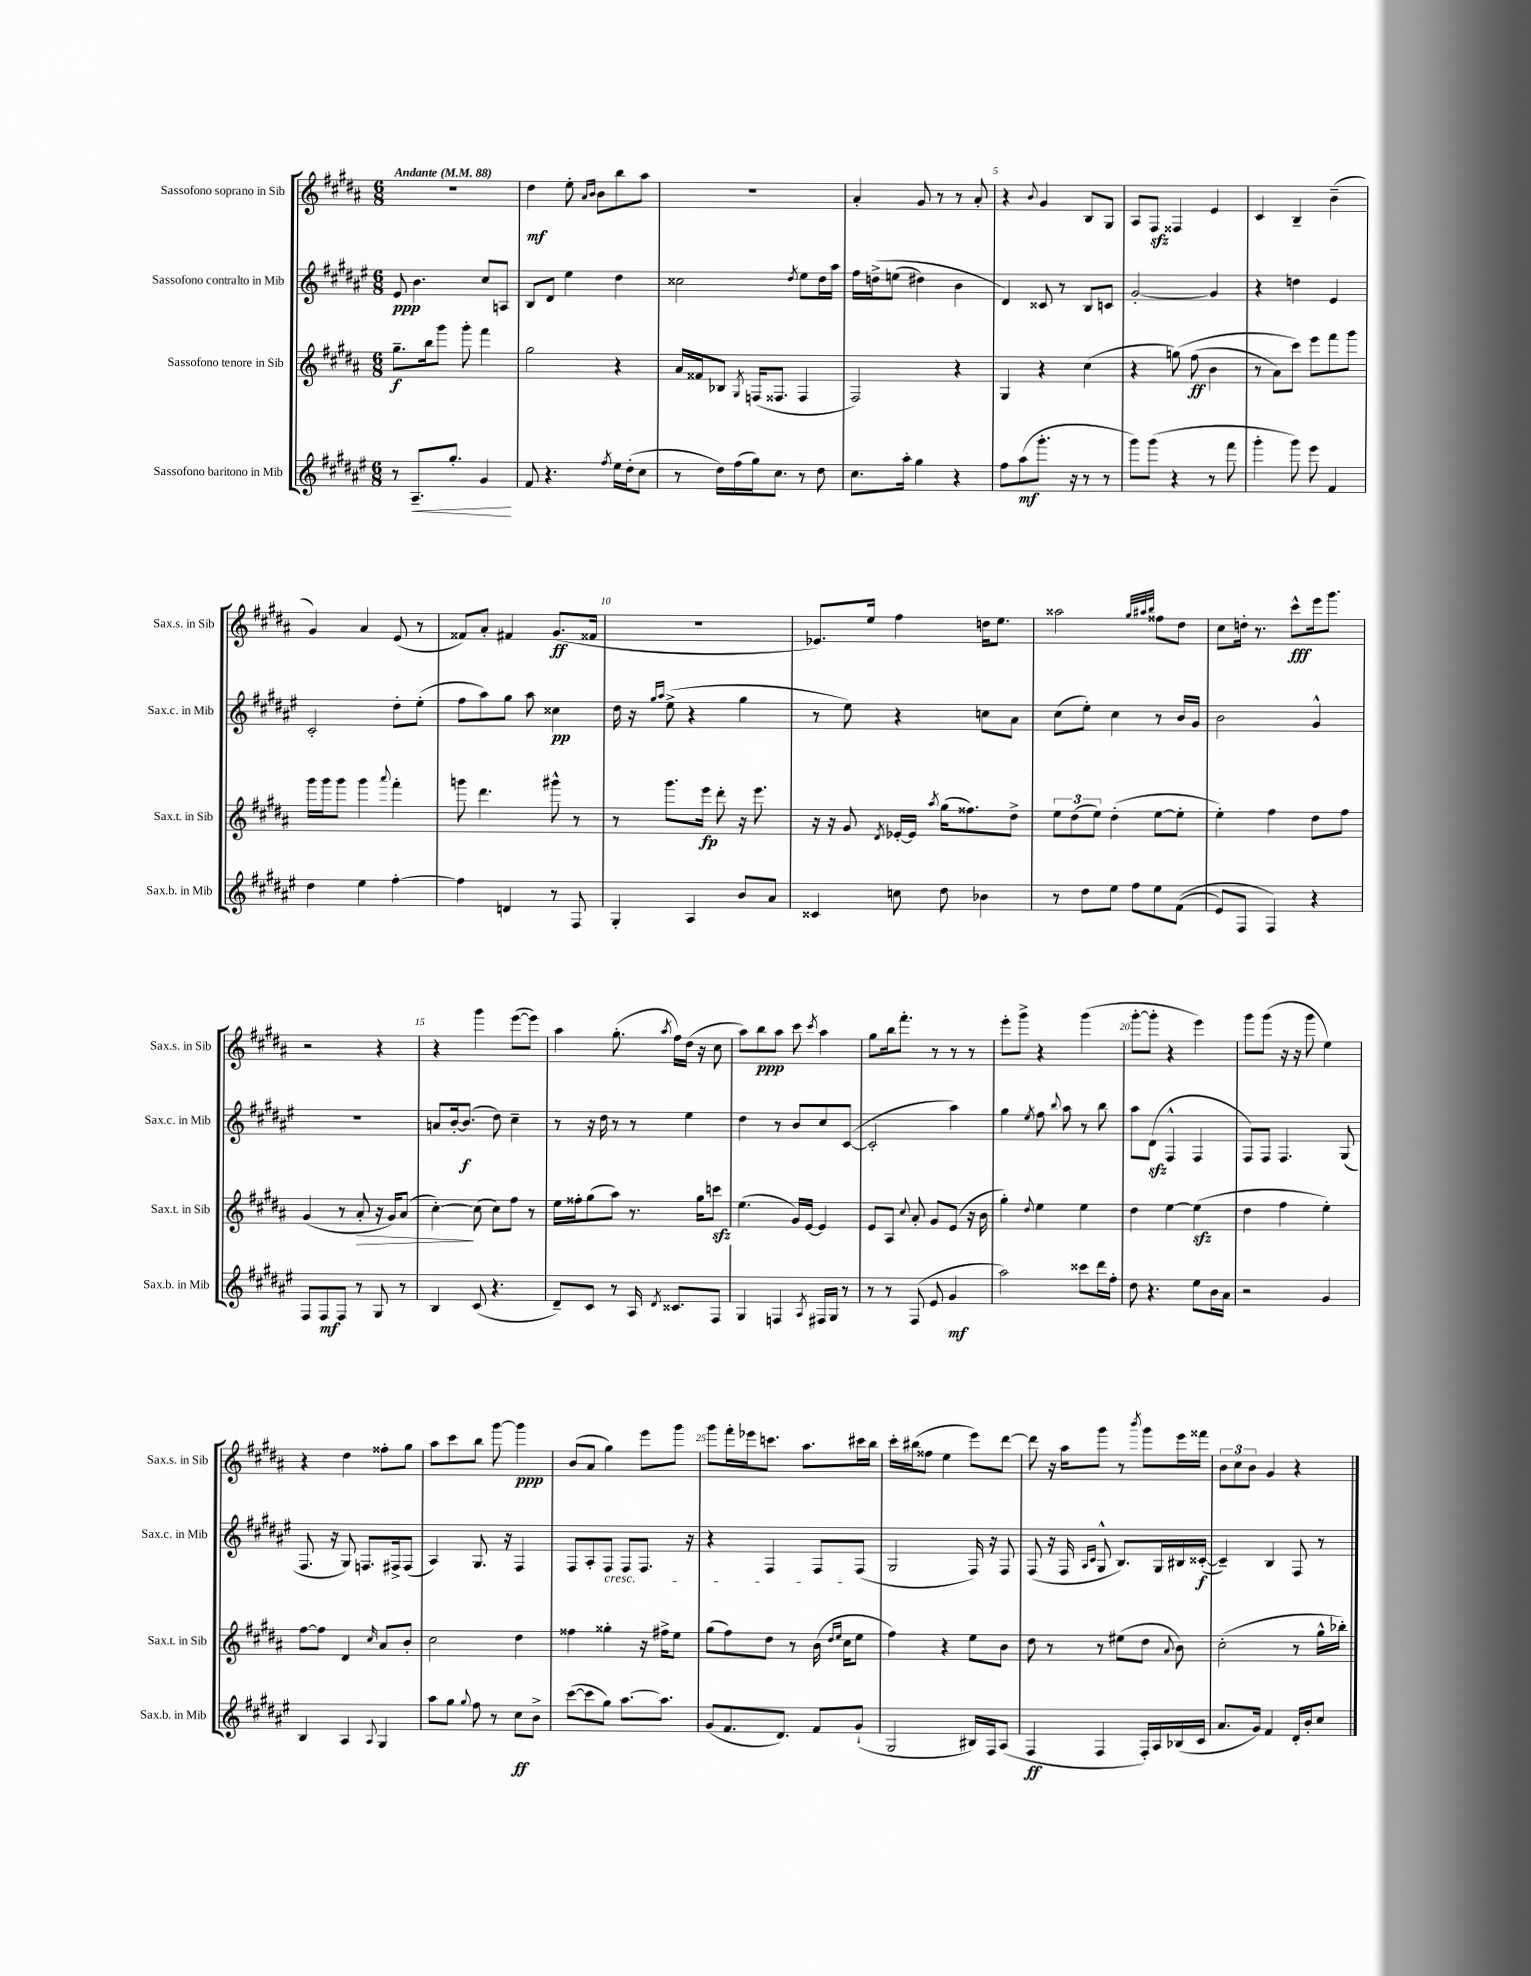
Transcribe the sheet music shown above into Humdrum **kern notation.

**kern	**kern	**kern	**kern
*staff4	*staff3	*staff2	*staff1
*clefG2	*clefG2	*clefG2	*clefG2
*k[f#c#g#d#a#e#]	*k[f#c#g#d#a#]	*k[f#c#g#d#a#e#]	*k[f#c#g#d#a#]
*M6/8	*M6/8	*M6/8	*M6/8
*MM88	*MM88	*MM88	*MM88
8r	8.gg#~\L	8e#/	2.r
8.A#~/L	.	4.b\	.
.	16bb\k	.	.
.	8ggg#\J	.	.
8.gg#'/J	.	.	.
.	8ggg#'\	.	.
4g#/	4fff#\	8cc#/L	.
.	.	8A/J	.
=	=	=	=
8f#/	2gg#\	8B/L	4dd#\
4.r	.	8d#/J	.
.	.	4ee#\	8ee'\
.	.	.	16qqa#/LL
.	.	.	16qqb/JJ
.	.	.	8b\L
8qff#/	.	.	.
16ee#\LL	4r	4dd#\	8bb\
(16dd#'\J	.	.	.
8cc#\J	.	.	8aa#\J
=	=	=	=
8r	16a#/LL	2cc##\	2.r
.	16f##/J	.	.
16dd#\LL)	8B-/J	.	.
(16ff#\	.	.	.
.	8qG#/	.	.
16gg#\J)	(16F/LK	.	.
8.cc#\J	8.F##/J	.	.
.	.	8qdd#/	.
8r	4F##/	8ee#\L	.
8dd#\	.	16dd#\L	.
.	.	16aa#\JJ	.
=	=	=	=
8.cc#\L	2F#/)	16ff#\LL	4a#'/
.	.	&(16dd^\J	.
.	.	(8ee\J	.
16aa#'\Jk	.	.	.
4gg#\	.	4dd#\)	8g#/
.	.	.	8r
4r	4r	4b\	8r
.	.	.	8a#'/
=	=	=	=
8ff#\L	4G#/	4d#/&)	4r
(8aa#\	.	.	.
.	.	.	8qqb/
8.ggg#'\J	4r	8c##/	4g#/
.	.	8r	.
16r	.	.	.
8r	(4cc#\	8B/L	8B/L
8r	.	8c/J	8G#/J
=	=	=	=
8ggg#\L)	4r	[2g#'/	8A#/L
(8ggg#\J	.	.	8F#/J
4r	&(8gg\)	.	4F##/
.	(8ff#\	.	.
8r	4b\	4g#/]	4e/
8fff#\	.	.	.
=	=	=	=
4ggg#'\	8r	4r	4c#/
.	8a#\L)	.	.
8ggg#\)	8ccc#\J&)	4dd\	4B~/
8eee#\	8eee\L	.	.
4f#/	8fff#\	4e#/	(4b~\
.	8ggg#\J	.	.
=	=	=	=
4dd#\	16ggg#\LL	2c#'/	4g#/)
.	16ggg#\J	.	.
.	8ggg#\J	.	.
4ee#\	4ggg#\	.	4a#/
.	8qqaaa#/	.	.
[4ff#'\	4fff#'\	8dd#'\L	(8e/
.	.	(8ee#'\J	8r
=	=	=	=
4ff#\]	8ggg\	8ff#\L	8f##/L)
.	4.ddd#\	8aa#\)	8a#'/J
4d/	.	8gg#\J	4f#/
.	.	8aa#\	.
8r	8ggg#^^\	4cc##\	(8.g#/L
8F#/	8r	.	.
.	.	.	16f##/Jk
=	=	=	=
4G#'/	8r	16dd#\	2.r
.	.	16r	.
.	.	16qqgg#/LL	.
.	.	16qqaa#/JJ	.
.	8.ggg#\L	(8ee#^\	.
4A#/	.	4r	.
.	16eee\Jk	.	.
.	8ddd#'\	.	.
8b/L	16r	4gg#\	.
.	8.eee\	.	.
8a#/J	.	.	.
=	=	=	=
4c##/	16r	8r	8.e-/L)
.	16r	.	.
.	8g#/	8ee#\)	.
.	.	.	16ee/Jk
.	8qd#/	.	.
8cc\	[16e-'/LL	4r	4ff#\
.	16e-/]JJ	.	.
.	8qaa#/	.	.
8dd#\	(16gg#\LK	.	.
.	8.ff##\)	.	.
4b-\	.	8cc\L	16dd\LK
.	.	.	8.ee\J
.	8dd#^\J	8a#\J	.
=	=	=	=
8r	12ee\L	(8cc#\L	2aa##\
.	(12dd#\	.	.
8dd#\L	.	8ee#'\J)	.
.	12ee\J)	.	.
8ee#\J	(4dd#'\	4cc#\	.
8ff#\L	.	.	.
.	.	.	32qqgg#/LLL
.	.	.	32qqaa#/
.	.	.	32qqbb/JJJ
8ee#\	[8ee\L	8r	8ff##\L
&((8f#\J	8ee'\]J	16b/LL	8dd#\J
.	.	16g#/JJ	.
=	=	=	=
8e#/L)	4ee'\)	2b\	8cc#\L
8F#/J	.	.	16dd'\Jk
.	.	.	8.r
4F#/&)	4ff#\	.	.
.	.	.	8ccc#^^\L
4r	8dd#\L	4g#^^/	16eee\k
.	.	.	8.ggg#\J
.	8ff#\J	.	.
=	=	=	=
8F#/L	(4g#/	2.r	2r
8F#/	.	.	.
8F#/J	8r	.	.
8r	8a#'/	.	.
8G#/	16r	.	4r
.	16g#/LK)	.	.
8r	(8a#/J	.	.
=	=	=	=
4B/	[4cc#'\)	8a/L	4r
.	.	[16b'/k	.
.	.	(8.b/]J	.
(8c#/	(8cc#\]	.	4ggg#\
4.r	8cc#\L)	8dd#\)	.
.	8ff#\J	4cc#~\	([8eee\L
.	8r	.	8eee\]J)
=	=	=	=
8d#~/L)	16ee\LL	8r	4aa#\
.	16ff##'\J	.	.
8c#/J	(8gg#\	16r	.
.	.	16dd#\	.
8r	8aa#\J)	8r	(8.gg#'\
16A#/	8.r	8r	.
8qd#/	.	.	8qaa#/
8.c##/L	.	.	16ff#\LL)
.	.	4ee#\	(16dd#\JJ
.	16gg#\LK	.	16r
8F#/J	8ccc\J	.	8cc#\
=	=	=	=
4G#/	(4.ee\	4dd#\	8aa#\L)
.	.	.	8bb\
4F/	.	8r	8aa#\J
.	16g#/LL)	8b/L	8ccc#\
.	[16e/JJ	.	.
8qA#/	.	.	8qccc#/
16F#/LL	4e/]	8cc#/	4aa#\
16G#/JJ	.	.	.
8r	.	([8c#/J	.
=	=	=	=
8r	8e/L	2c#'/]	8gg#\L
8r	8A#/J	.	16bb\k
.	.	.	8.fff#'\J
.	8qqcc#/	.	.
(8F#/	8a#'/	.	.
8e#/	8g#/L	.	8r
4g#/	(8e/J	4aa#\)	8r
.	16r	.	8r
.	16b\	.	.
=	=	=	=
2aa#\)	4gg#'\)	4gg#\	8eee'\L
.	.	.	8ggg#^\J
.	8qqdd#/	8qee#/	.
.	4ee\	8ff#\	4r
.	.	8qqbb/	.
.	.	8aa#\	.
8ccc##\L	4ee\	8r	(4ggg#\
16ddd#\L	.	8bb\	.
16ff#'\JJ	.	.	.
=	=	=	=
8dd#\	4dd#\	8aa#\L	[8ggg#'\L
4.r	.	(8d#\J	8ggg#'\]J
.	[4ee\	4F#^^/	4r
8ee#\L	(4ee\]	4F#/	4eee\)
16b\L	.	.	.
16a#\JJ	.	.	.
=	=	=	=
2r	4dd#\	8F#/L)	8ggg#\L
.	.	8F#/J	(8ggg#\J
.	4ff#\	4.F#/	16r
.	.	.	16r
.	.	.	8ggg#\
4g#/	4ee'\)	.	4ee\)
.	.	(8G#/	.
=	=	=	=
4B/	[8ff#\L	8.F#/	4r
.	8ff#\]J	.	.
.	.	16r	.
4A#/	4d#/	8G#/)	4dd#\
.	.	8.F/L	.
8qqA#/	16qqcc#/	.	.
4G#/	8a#/L	.	8ff##'\L
.	.	16F#^/k	.
.	8b'/J	(8F#/J	8gg#\J
=	=	=	=
8aa#\L	2cc#\	4A#/)	8aa#\L
8gg#\J	.	.	8ccc#\
8qqgg#/	.	.	.
8ff#\	.	8.G#/	8bb\J
8r	.	.	[8ggg#\
.	.	16r	.
8cc#\L	4dd#\	4F#/	4ggg#\]
8b^\J	.	.	.
=	=	=	=
([8ccc#\L	4ff##\	8F#/L	(8b/L
8ccc#\]	.	8A#'/	8a#/J
8gg#\J)	4gg##'\	8F#/J	4gg#\)
[8.aa#\L	.	8F#/L	.
.	16r	8.F#/J	8eee\L
8.aa#\]J	16ff#^\LK	.	.
.	8ee\J	.	8ggg#\J
.	.	16r	.
=	=	=	=
(8g#/L	(8gg#\L	4r	8ggg#\L
8.f#/	8ff#\)	.	16fff#'\L
.	.	.	16eee-\J
.	8dd#\J	4F#/	8.ccc\J
8.d#/J)	.	.	.
.	8r	.	.
.	.	.	8.aa#\L
8f#/L	(16b\	8F#/L	.
.	16qqdd#/LL	.	.
.	16qqee/JJ	.	.
.	16cc#\LK	.	.
(8g#`/J	8ee\J	(8F#/J	16ccc#\L
.	.	.	16bb\JJ
=	=	=	=
2G#/	4ff#\)	2G#/	16ccc#'\LL
.	.	.	(16bb#\J
.	.	.	8ff##\J
.	4r	.	4ee\
16B#/LL)	8ee\L	16F#/)	8eee\L)
16F#/J	.	16r	.
(8A#/J	8b\J	8F#/	[8ddd#\J
=	=	=	=
4F#/	8dd#\	(8F#/	8ddd#\]
.	8r	16r	16r
.	.	16F#/	16aa#\LK
.	.	16qqA#/LL	.
.	.	16qqc#/JJ	.
4F#/	8r	8G#^^/	8ggg#\J
.	(8ee#\L	8.B/L)	8r
.	.	.	8qbbb/
16F#'/LL)	8dd#\J	.	8ggg#\L
16A#/	.	16G#/L	.
.	8qqa#/	.	.
(16B-/	8b\)	16B#/	16eee\L
16c#/JJ	.	([16c##'/JJ	16fff##\JJ
=	=	=	=
8.a#/L	(2cc#'\	4c##~/])	12b\L
.	.	.	12cc#\
.	.	.	12b\J
16g#/Jk)	.	.	.
4f#/	.	4B/	4g#/
16d#'/LL	8r	8F#/	4r
16b'/J	.	.	.
8cc#/J	16gg#^^\LL	8r	.
.	16bb-'\JJ)	.	.
==	==	==	==
*-	*-	*-	*-
